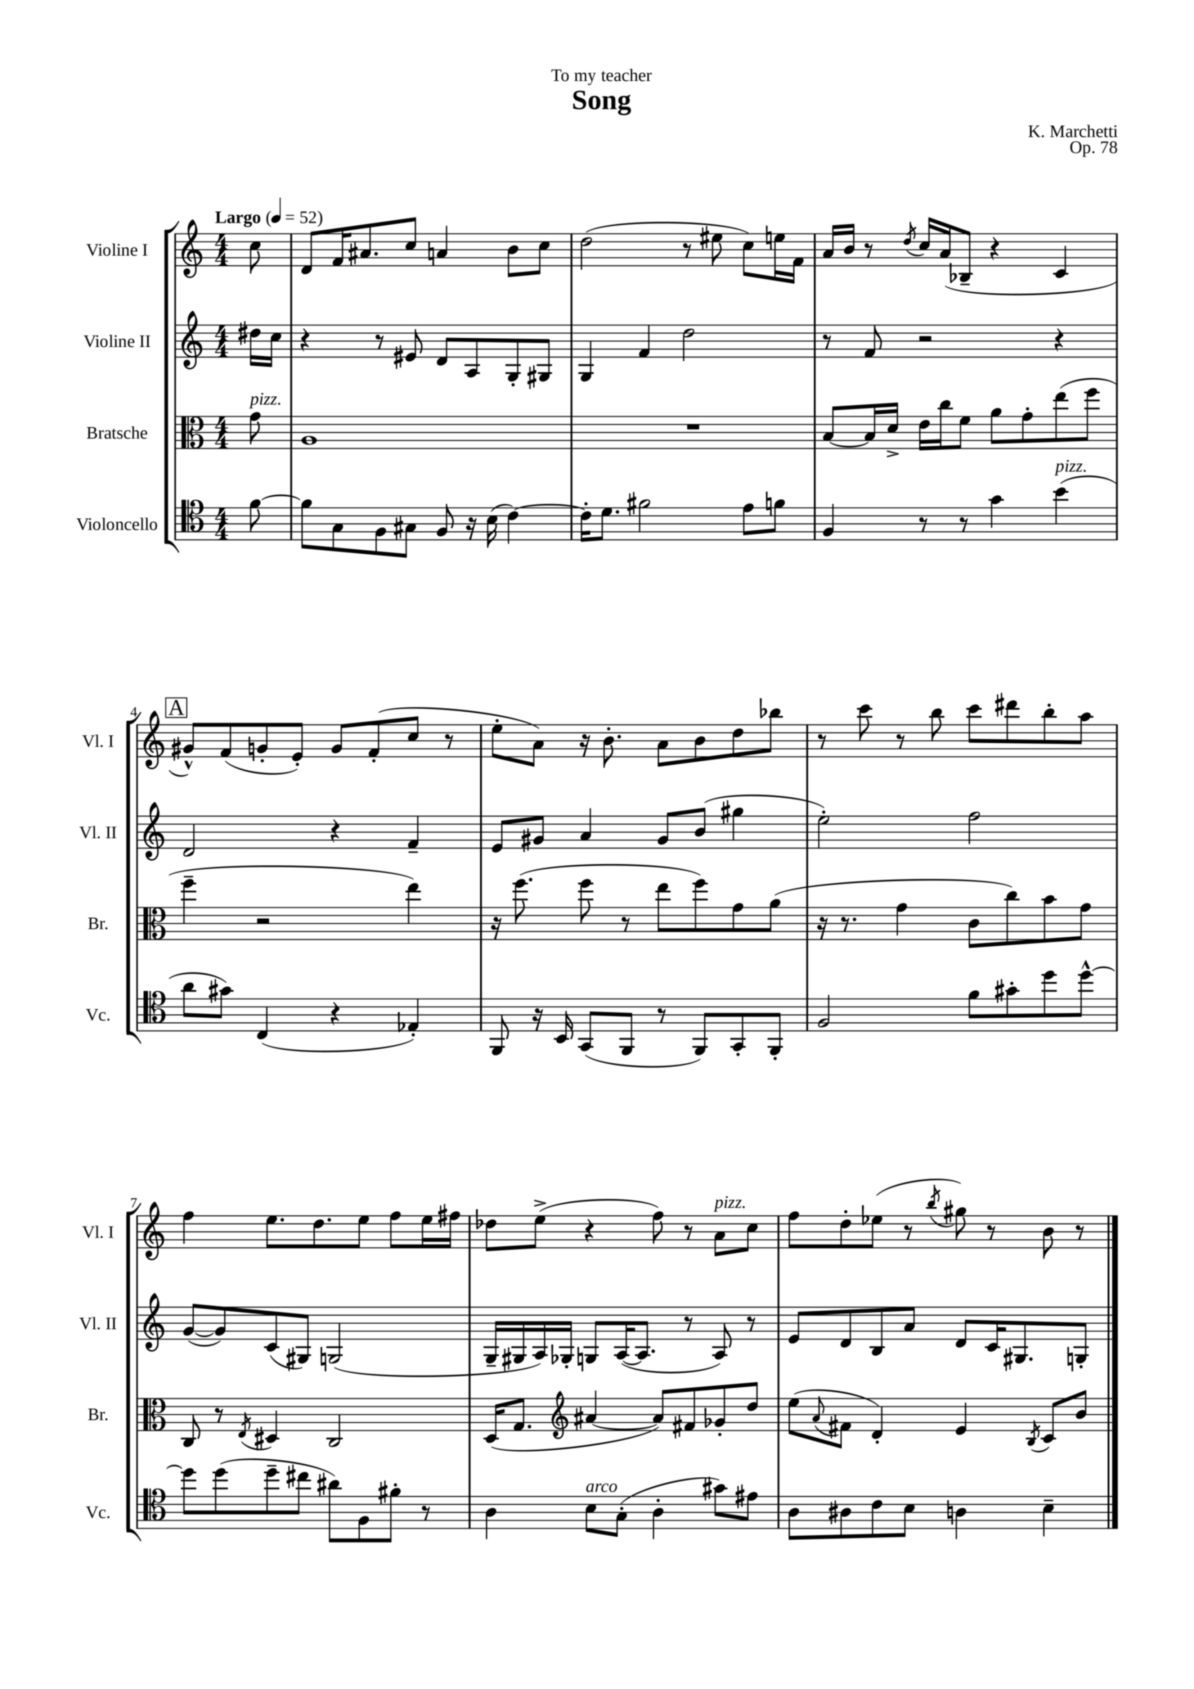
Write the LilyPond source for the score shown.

\header { title = "Song" composer = "K. Marchetti" dedication = "To my teacher" opus = "Op. 78" }
<<
\new StaffGroup <<
\new Staff = "s0" \with { instrumentName = "Violine I" shortInstrumentName = "Vl. I" } {
    \clef treble \key c \major \numericTimeSignature \time 4/4 \partial 8 \tempo "Largo" 4 = 52
    c''8 |
    d'8 f'16 ais'8. c''8 a'4 b'8 c''8 |
    d''2( r8 eis''8 c''8) e''16 f'16 |
    a'16 b'16 r8 \acciaccatura { d''8 } c''16 a'16( bes8-- r4 c'4 |
    \mark \markup { \box "A" } gis'8-^) f'8( g'8-. e'8-.) g'8 f'8-.( c''8 r8 |
    e''8-. a'8) r16 b'8.-. a'8 b'8 d''8 bes''8 |
    r8 c'''8 r8 b''8 c'''8 dis'''8 b''8-. a''8 |
    f''4 e''8. d''8. e''8 f''8 e''16 fis''16 |
    des''8 e''8->( r4 f''8) r8 a'8^\markup { \italic "pizz." } c''8 |
    f''8 d''8-. ees''8( r8 \acciaccatura { b''8 } gis''8) r8 b'8 r8 \bar "|." |
}
\new Staff = "s1" \with { instrumentName = "Violine II" shortInstrumentName = "Vl. II" } {
    \clef treble \key c \major \numericTimeSignature \time 4/4 \partial 8
    dis''16 c''16 |
    r4 r8 eis'8 d'8 a8 g8-. gis8 |
    g4 f'4 d''2 |
    r8 f'8 r2 r4 |
    \mark \markup { \box "A" } d'2 r4 f'4-- |
    e'8 gis'8 a'4 gis'8 b'8( gis''4 |
    e''2-.) f''2 |
    g'8~( g'8) c'8( gis8) g2( |
    g16-- gis16 a16) ges16-. g8 a16~( a8. r8 a8) r8 |
    e'8 d'8 b8 a'8 d'8 c'16 gis8. g8-. \bar "|." |
}
\new Staff = "s2" \with { instrumentName = "Bratsche" shortInstrumentName = "Br." } {
    \clef alto \key c \major \numericTimeSignature \time 4/4 \partial 8
    g'8^\markup { \italic "pizz." } |
    a1 |
    R1 |
    b8~ b16 d'16-> e'16 c''16 f'8 a'8 g'8-. e''8( f''8 |
    \mark \markup { \box "A" } f''4-- r2 e''4) |
    r16 f''8.( f''8 r8 e''8 f''8) g'8 a'8( |
    r16 r8. g'4 c'8 c''8) b'8 g'8 |
    c8 r8 \acciaccatura { e8 } dis4 c2 |
    d16( g8. \clef treble ais'4~ ais'8) fis'8 ges'8-. d''8 |
    e''8( \appoggiatura { a'8 } fis'8 d'4-.) e'4 \acciaccatura { b8 } c'8 b'8 \bar "|." |
}
\new Staff = "s3" \with { instrumentName = "Violoncello" shortInstrumentName = "Vc." } {
    \clef tenor \key c \major \numericTimeSignature \time 4/4 \partial 8
    f'8~ |
    f'8 g8 f8 gis8 f8 r16 b16( c'4~) |
    c'16-. d'8. fis'2 e'8 f'8 |
    f4 r8 r8 g'4 b'4^\markup { \italic "pizz." }( |
    \mark \markup { \box "A" } a'8 gis'8) c4( r4 ees4-.) |
    f,8 r16 b,16 g,8( f,8 r8 f,8) g,8-. f,8-. |
    f2 f'8 gis'8-. d''8 d''8~-^ |
    d''8 d''8( d''8-- cis''8 ais'8) f8 fis'8-. r8 |
    a4 b8^\markup { \italic "arco" } g8-.( a4-. gis'8) eis'8 |
    a8 ais8 c'8 b8 a4 b4-- \bar "|." |
}
>>
>>
